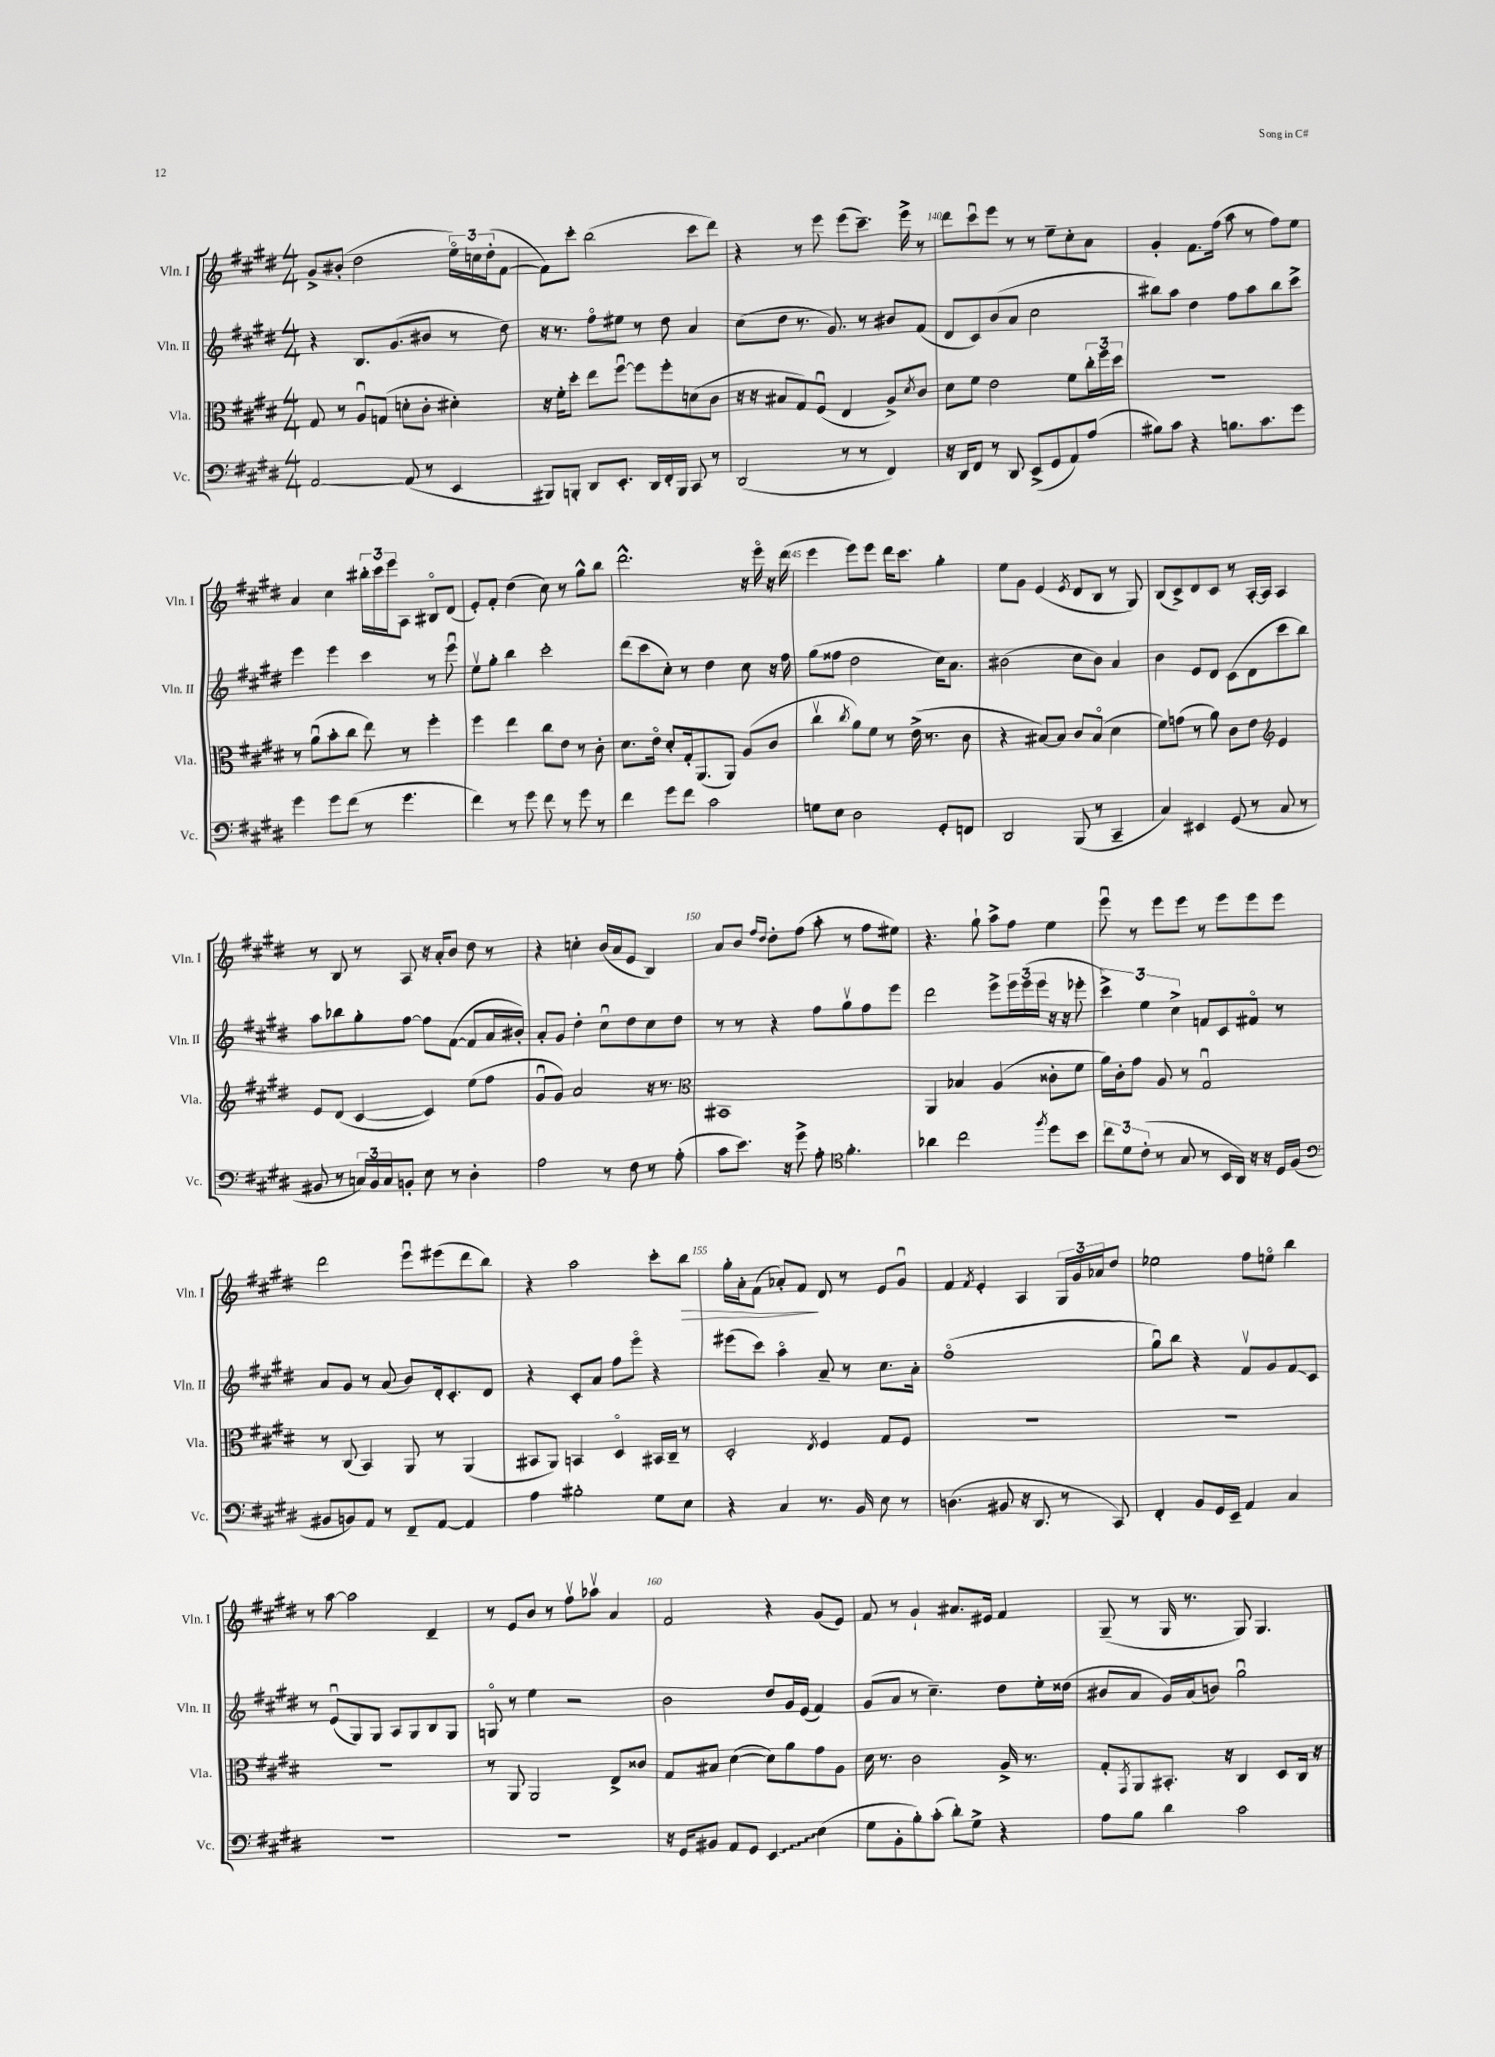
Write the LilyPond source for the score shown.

<<
\new StaffGroup <<
\new Staff = "s0" \with { instrumentName = "Vln. I" shortInstrumentName = "Vln. I" } {
    \clef treble \key e \major \numericTimeSignature \time 4/4
    gis'8-> bis'8-.( dis''2 \tuplet 3/2 { e''16\flageolet) c''16 dis''16-.( } fis'8~ |
    fis'8) cis'''8-. b''2( cis'''8 dis'''8) |
    r4 r8 e'''8 e'''8( cis'''8.--) e'''16-> r8 |
    dis'''8 cis'''8\downbow e'''8 r8 r8 e''8-- cis''8-. a'8 |
    gis'4-. fis'8. fis''16( a''8 r8 fis''8) e''8 |
    a'4 cis''4 \tuplet 3/2 { bis''16-. cis'''16 e'''16 } a8 bis8\flageolet dis'8( |
    e'8-.) fis'8-. dis''4( cis''8) r8 gis''8-^ b''8 |
    dis'''2.-^ r16 e'''16\flageolet r16 dis'''16( |
    e'''4 e'''8) e'''8 dis'''16 cis'''8. gis''4-. |
    e''8 gis'8 e'4( \acciaccatura { e'8 } dis'8 b8 r8 gis8) |
    b8( cis'8->) dis'8 cis'8 r8 a16~-. a16 a4 |
    r8 b8 r8 a8 r16 a'16-. b'8 dis''8 r8 |
    r4 c''4-. b'16( a'16 e'8 b4) |
    a'8 b'8 \grace { fis''16 dis''16 } dis''8-. fis''8( a''8-. r8 fis''8 eis''8) |
    r4. gis''8-! a''8-> fis''8 e''4 |
    e'''8\downbow r8 e'''8 e'''8 r8 e'''8 e'''8 e'''8 |
    dis'''2 e'''8\downbow eis'''8( dis'''8 b''8) |
    r4 a''2 cis'''8-. b''8\> |
    gis''16-. a'16-. fis'8( aes'8-.) fis'8\! dis'8 r8 e'8 gis'8\downbow |
    fis'4 \acciaccatura { fis'8 } e'4-. a4 \tuplet 3/2 { gis16 gis'16 aes'16 } dis''8 |
    ees''2 fis''8 e''8\flageolet b''4 |
    r8 a''8~ a''2 dis'4-- |
    r8 e'8 b'8 r8 fis''8\upbow aes''8\upbow a'4 |
    fis'2 r4 gis'8( e'8) |
    fis'8 r8 gis'4-! ais'8. eis'16 fis'4 |
    gis8--( r8 gis16 r8. gis8) gis4. \bar "|." |
}
\new Staff = "s1" \with { instrumentName = "Vln. II" shortInstrumentName = "Vln. II" } {
    \clef treble \key e \major \numericTimeSignature \time 4/4
    r4 b8. gis'8.( bis'8 r8 dis''8) |
    r16 r8. fis''8\flageolet eis''8 r8 dis''8 a'4 |
    cis''8( dis''8 r8. gis'8.) r8 bis'8 fis'8( |
    dis'8 cis'8) b'8( a'8 cis''2 |
    bis''8) a''8 dis''4 fis''8 a''8 bis''8 cis'''8-> |
    e'''4 e'''4 cis'''4 r8 e'''8\downbow |
    e''8\upbow gis''8-. b''4 cis'''2-. |
    dis'''8( cis'''8 cis''8-.) r8 dis''4 cis''8 r16 fis''16 |
    gis''8( fisis''8 dis''2 cis''16) a'8. |
    bis'2( cis''8 bis'8) a'4 |
    b'4 e'8 dis'8 cis'8( dis'8 cis'''8 b''8) |
    a''8 bes''8 gis''8-. fis''8~ fis''8 fis'8~( fis'8 a'16 bis'16-.) |
    a'8-. gis'8 dis''4-. cis''8\downbow dis''8 cis''8 dis''8 |
    r8 r8 r4 fis''8 gis''8\upbow fis''8 e'''8 |
    dis'''2 e'''8-> \tuplet 3/2 { e'''16 e'''16( e'''16 } r16 r16 ees'''8-. |
    \tuplet 3/2 { cis'''4->) e''4 cis''4-> } f'8 cis'8 fis'8\flageolet r8 |
    a'8 gis'8 r8 a'8( b'8) dis'16-. cis'8.-. dis'8 |
    r4 cis'8-. a'8 fis''8 e'''8\flageolet r4 |
    eis'''8( cis'''8) a''4\flageolet a'8-- r8 cis''8. a'16-. |
    fis''1\flageolet( |
    gis''8\downbow) b''8 r4 fis'8\upbow gis'8 fis'8\glissando cis'8 |
    r8 e'8\downbow( gis8) gis8 a8 gis8 b8 gis8 |
    g8\flageolet r8 e''4 r2 |
    b'2 dis''8 gis'16 e'16( fis'4) |
    gis'8( a'8 r8 cis''4.--) dis''8 e''16-. disis''16( |
    bis'8 a'8 gis'16) a'16( b'8) gis''2\downbow \bar "|." |
}
\new Staff = "s2" \with { instrumentName = "Vla." shortInstrumentName = "Vla." } {
    \clef alto \key e \major \numericTimeSignature \time 4/4
    gis8 r8 a8\downbow g8( d'8-. cis'8-. dis'4-.) |
    r16 fis'16-. dis''8-. e''8 fis''8~\downbow fis''8 fis''8-. d'8( cis'8 |
    r16 r16 bis8 gis8) fis8\downbow( e4 a8->) \acciaccatura { dis'8 } cis'8 |
    dis'8 fis'8 e'2 fis'8 \tuplet 3/2 { cis''16-. fis''16 dis''16 } |
    R1 |
    r8 a'8\downbow( b'8-. cis''8 e''8) r8 fis''4-. |
    fis''4 e''4 cis''8 e'8 r8 cis'8-. |
    dis'8. e'16\flageolet dis'8-. gis16-. a,8.( a,8) a8( cis'8 |
    cis''4\upbow \acciaccatura { cis''8 } a'8) fis'8 r8 e'16->( r8. cis'8 |
    r4 bis8~) bis8 cis'8 bis8\flageolet( dis'4 |
    fis'8) g'8( r8 a'8) cis'8 e'8 \clef treble e'4 |
    e'8 dis'8( cis'4~ cis'4) e''8( fis''8 |
    gis'8\downbow gis'8) a'2 r16 r8. |
    \clef alto bis,1 |
    a,4 bes4 a4( cisis'8-. fis'8 |
    a'16) cis'16-. gis'8 a8 r8 gis2\downbow |
    r8 cis8( b,4) a,8 r8 a,4( |
    bis,8 a,8) b,4 dis4\flageolet bis,16 cis16-- r8 |
    dis2-. \acciaccatura { e8 } fis4 gis8 fis8 |
    R1 |
    R1 |
    R1 |
    r8 a,8 a,2 e8-> cisis'8 |
    gis8 bis8 dis'4~( dis'8) a'8 gis'8 a8 |
    dis'16 r8. cis'2 a16-> r8. |
    gis8-. \acciaccatura { gis,8 } a,8 bis,8.-. r16 cis4 dis8 cis16 r16 \bar "|." |
}
\new Staff = "s3" \with { instrumentName = "Vc." shortInstrumentName = "Vc." } {
    \clef bass \key e \major \numericTimeSignature \time 4/4
    a,2~ a,8( r8 e,4 |
    bis,,8) b,,8-. dis,8 e,8.-. dis,16 fis,16-. b,,16 cis,8 r8 |
    dis,2( r8 r8 fis,4) |
    r16 dis,16 fis,8 r8 dis,8 e,8->( gis,8 a,8) a8( |
    bis8) cis'8 r4 b8. cis'8. gis'8 |
    gis'4 gis'8 fis'8( r8 gis'4. |
    fis'4) r8 gis'8 fis'8 r8 gis'8 r8 |
    fis'4 gis'8 fis'8 cis'2 |
    g8 e8 dis2 gis,8-. f,8 |
    dis,2 b,,8( r8 cis,4-- |
    cis4) eis,4 gis,8( r8 cis8 r8 |
    bis,8 r8 \tuplet 3/2 { c16) bis,16 c16 } b,8-. e8 r8 dis4-. |
    a2 r8 fis8 r8 a8-.( |
    cis'8 e'8.) r16 gis'8-> a8-. \clef tenor fis'4.-. |
    aes'4 cis''2 \acciaccatura { fis''8 } dis''8 b'8 |
    \tuplet 3/2 { cis''8 dis'8 cis'8-.( } r8 gis8 r8 b,16 a,16) r16 r16 dis16 fis16( |
    \clef bass bis,8 b,8) a,8 r8 fis,8-- a,8~ a,4 |
    a4 bis2-. gis8 e8 |
    r4 cis4 r8. b,16 e8 r8 |
    d4.( bis,8 r16 dis,8. r8 cis,8) |
    fis,4-. b,8 gis,16 e,16-- a,4 cis4 |
    R1 |
    R1 |
    r16 gis,16 bis,8 a,8 gis,8 \once \override Glissando.style = #'zigzag e,4\glissando e4( |
    gis8 b,8-. b8-.) cis'8-.( dis'8-.) gis8-> r4 |
    a8 b8 dis'4 cis'2 \bar "|." |
}
>>
>>
\layout { \context { \Score currentBarNumber = #137 \override BarNumber.break-visibility = ##(#f #t #t) barNumberVisibility = #(every-nth-bar-number-visible 5) } }
